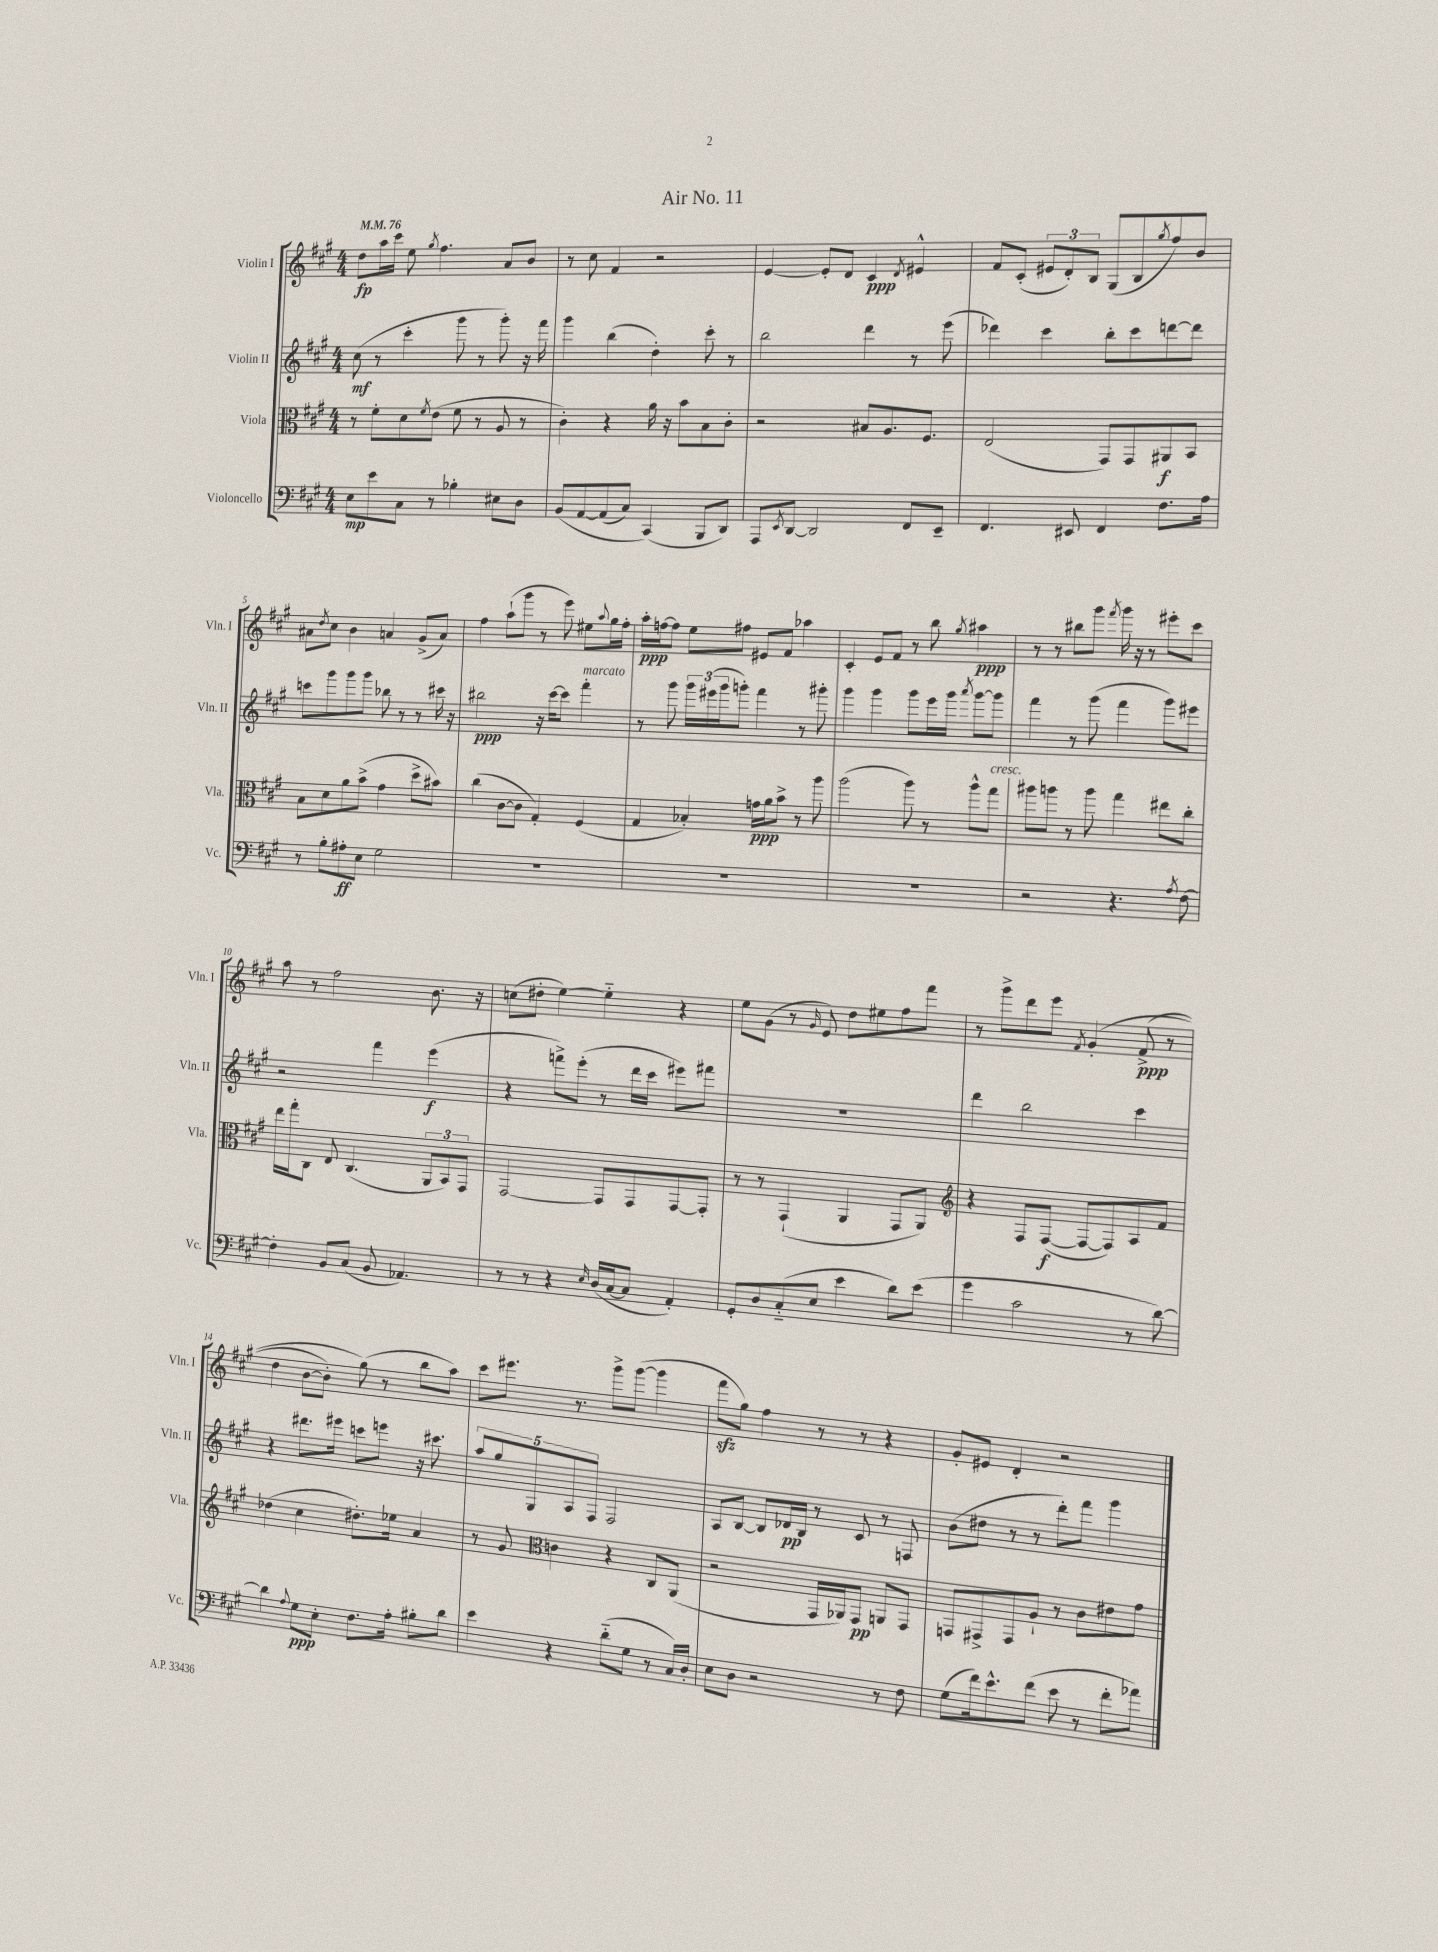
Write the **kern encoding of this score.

**kern	**kern	**kern	**kern
*staff4	*staff3	*staff2	*staff1
*clefF4	*clefC3	*clefG2	*clefG2
*k[f#c#g#]	*k[f#c#g#]	*k[f#c#g#]	*k[f#c#g#]
*M4/4	*M4/4	*M4/4	*M4/4
*MM76	*MM76	*MM76	*MM76
8E\L	8r	(8cc#\	8dd\L
8e\	8f#'\L	8r	16aa\L
.	.	.	16ccc#\JJ
8C#\J	8d\	4ccc#'\	8ee\
.	8qf#/	.	8qgg#/
8r	(8e\J	.	4.ff#\
4B-'\	8f#\	8ggg#\	.
.	8r	8r	.
8E#\L	8A/	8ggg#'\)	8a/L
8D\J	8r	16r	8b/J
.	.	16fff#\	.
=	=	=	=
&(8BB/L	4c#'\)	4ggg#\	8r
[8AA/	.	.	8cc#\
(8AA/]	4r	(4bb\	4f#/
8C#/J)	.	.	.
(4CC#/&)	16a\	4dd'\)	2r
.	16r	.	.
.	8b\L	.	.
8BBB/L	8B\	8ccc#'\	.
8DD/J)	8c#'\J	8r	.
=	=	=	=
8AAA/L	2r	2bb\	[4e/
8qEE/	.	.	.
[8DD/J	.	.	.
2DD/]	.	.	8e'/]L
.	.	.	8d/J
.	8B#/L	4ddd\	4c#/
.	8.A/	.	.
.	.	.	8qd/
8FF#/L	.	8r	4e#^^/
.	8.F#/J	.	.
8EE~/J	.	(8eee\	.
=	=	=	=
4.FF#/	(2E/	4ddd-\)	8f#/L
.	.	.	(8c#'/J
.	.	4ccc#\	12e#/L
.	.	.	12d'/)
8EE#/	.	.	.
.	.	.	12B/J
4FF#/	8GG#/L)	8bb'\L	(8G#/L
.	8GG#/	8ccc#\	8B/
.	.	.	8qgg#/
8.F#\L	8AA#/	[8ddd\	8ff#/)
.	8BB/J	8ddd\]J	8b/J
16A\Jk	.	.	.
=	=	=	=
8r	8B\L	8ccc\L	8a#\L
.	.	.	8qdd/
8B'\L	8d\	8ggg#\	8cc#\J
8A#'\	8a\	8ggg#\	4b\
8E\J	(8b^\J	8ggg#\J	.
2G#\	4g#\	8bb-\	4a/
.	.	8r	.
.	8dd^\L	8r	(8g#^/L
.	8b#\J)	16ccc#\	8a/J)
.	.	16r	.
=	=	=	=
1r	(4cc#\	2bb#\	4ff#\
.	[8c#\L	.	(8aa`\L
.	8c#\]J	.	8ggg#\J
.	4G#'/)	16r	8r
.	.	[16ccc#\LK	.
.	.	8ccc#\]J	8eee\)
.	(4F#/	4fff#'\	8ee#\L
.	.	.	8qqaa/
.	.	.	16gg#\L
.	.	.	16ff#'\JJ
=	=	=	=
1r	4G#/	8r	16aa'\LL
.	.	.	[16ff\J
.	.	8ggg#\	8ff\]J
.	4B-'/)	24ggg#\LL	8ee\L
.	.	(24eee#\	.
.	.	24ggg#\J	.
.	.	8ggg'\J)	8ff#\J
.	16g\LL	4fff#\	8e#/L
.	16a\J	.	.
.	8b^\J	.	8f#/J
.	8r	8r	4aa-\
.	8aa\	8ggg#'\	.
=	=	=	=
1r	(2aa\	4ggg#\	4c#'/
.	.	4ggg#\	8e/L
.	.	.	8f#/J
.	8aa\)	8ggg#\L	8r
.	8r	16eee\L	8bb\
.	.	16ggg#\JJ	.
.	.	8qaaa/	8qgg#/
.	8aa^^\L	[8ggg#\L	4aa#\
.	8gg#\J	8ggg#\]J	.
=	=	=	=
2r	8aa#\L	4fff#\	8r
.	8aa\J	.	8r
.	8r	8r	8bb#\L
.	8aa\	(8ggg#\	8ggg#\J
.	.	.	8qfff#/
4.r	4gg#\	4fff#\	16ggg#\
.	.	.	16r
.	.	.	8r
.	8ee#\L	8ggg#\L)	8eee#'\L
8qA/	.	.	.
[8F#\	8cc#'\J	8eee#\J	8ccc#\J
=	=	=	=
4F#'\]	16ee\LL	2r	8aa\
.	16gg#'\J	.	.
.	8C#\J	.	8r
8BB/L	8E/	.	2ff#\
(8C#/J	(4.C#/	.	.
8BB/	.	4fff#\	.
4.AA-/)	.	.	.
.	12AA/L	(4eee\	8.b\
.	12BB/)	.	.
.	12GG#/J	.	.
.	.	.	16r
=	=	=	=
8r	[2GG#/	4r	(8cc\L
8r	.	.	8dd#'\J
4r	.	8fff^\L)	[4ee\)
.	.	(8eee'\J	.
16qqE/	.	.	.
(16D/LL	8GG#/]L	8r	4ee'~\]
[16C#/J	.	.	.
8C#/]J	8GG#/	16ddd\LL	.
.	.	16ccc#\JJ	.
4AA'/)	[8GG#/	8eee#\L)	4r
.	8GG#'/]J	8fff#\J	.
=	=	=	=
8GG#'/L	8r	1r	8ee\L
8D/	8r	.	(8g#\J
(8C#'~/	(4GG#`/	.	8r
.	.	.	16qqg#/
8E/J	.	.	8e/)
4e\	4AA/	.	8dd\L
.	.	.	8ee#\
8d\L)	8GG#/L	.	8ff#\
(8e\J	8AA/J)	.	8fff#\J
=	=	=	=
*	*clefG2	*	*
4g#\	4r	4ddd\	8r
.	.	.	8ggg#^\L
2c#\	8F#/L	2bb\	8ddd\
.	([8F#/J	.	8eee\J
.	.	.	8qf#/
.	8F#/_L	.	&(4g#'/
.	8F#/])	.	.
8r	8A/	4ccc#\	(8f#^/
[8d\)	8f#/J	.	8r
=	=	=	=
4d\]	(4dd-\	4r	4dd\
8qqA/	.	.	.
8G#\L	4cc#\	8.ddd#\L	[8b\L
8E'\J	.	.	8b'\]J)
.	.	16eee#\Jk	.
8.F#\L	8.dd#'\L)	8ccc\L	(8gg#\&)
.	.	8eee\J	8r
16A'\Jk	16ee-\Jk	.	.
8B#'\L	4a/	16r	8bb\L
.	.	8.ccc#\	.
8d\J	.	.	8aa\J)
=	=	=	=
4e\	8r	10aa/L	8ccc#\L
.	.	10gg#/	.
.	8g#/	.	8.eee#\J
.	.	10G#/	.
*	*clefC3	*	*
4r	4c\	.	.
.	.	10A/	.
.	.	.	8.r
.	.	10F#/J	.
(8d'~\L	4r	2F#/	8ggg#^\L
8G#\J	.	.	([8ggg#\J
8r	8C#/L	.	4ggg#\]
16C#/LL)	(8AA/J	.	.
16D'/JJ	.	.	.
=	=	=	=
8E\L	2r	8A/L	8fff#\L
8D\J	.	[8B/J	8gg#\J)
2r	.	8B/]L	4ff#\
.	.	16d-/L	.
.	.	16B/JJ	.
.	16GG#/LL	8r	8r
.	16AA-/J)	.	.
.	8GG#/J	8c#/	8r
8r	8AA/L	8r	4r
8F#\	8GG#/J	8F/	.
=	=	=	=
(8G#\L	8GG/L	(8b\L	8g#'/L
16f#\k)	8GG#^/	8dd#\J	8e#/J
8.e^^\	.	.	.
.	8GG#/	8r	4d'/
(8f#\J	8A`/J	8r	.
8e\	8r	8ddd'\L)	2r
8r	8c#\L	8fff#\J	.
8f#'\L	8e#\	4ggg#\	.
8a-\J)	8g#\J	.	.
==	==	==	==
*-	*-	*-	*-
